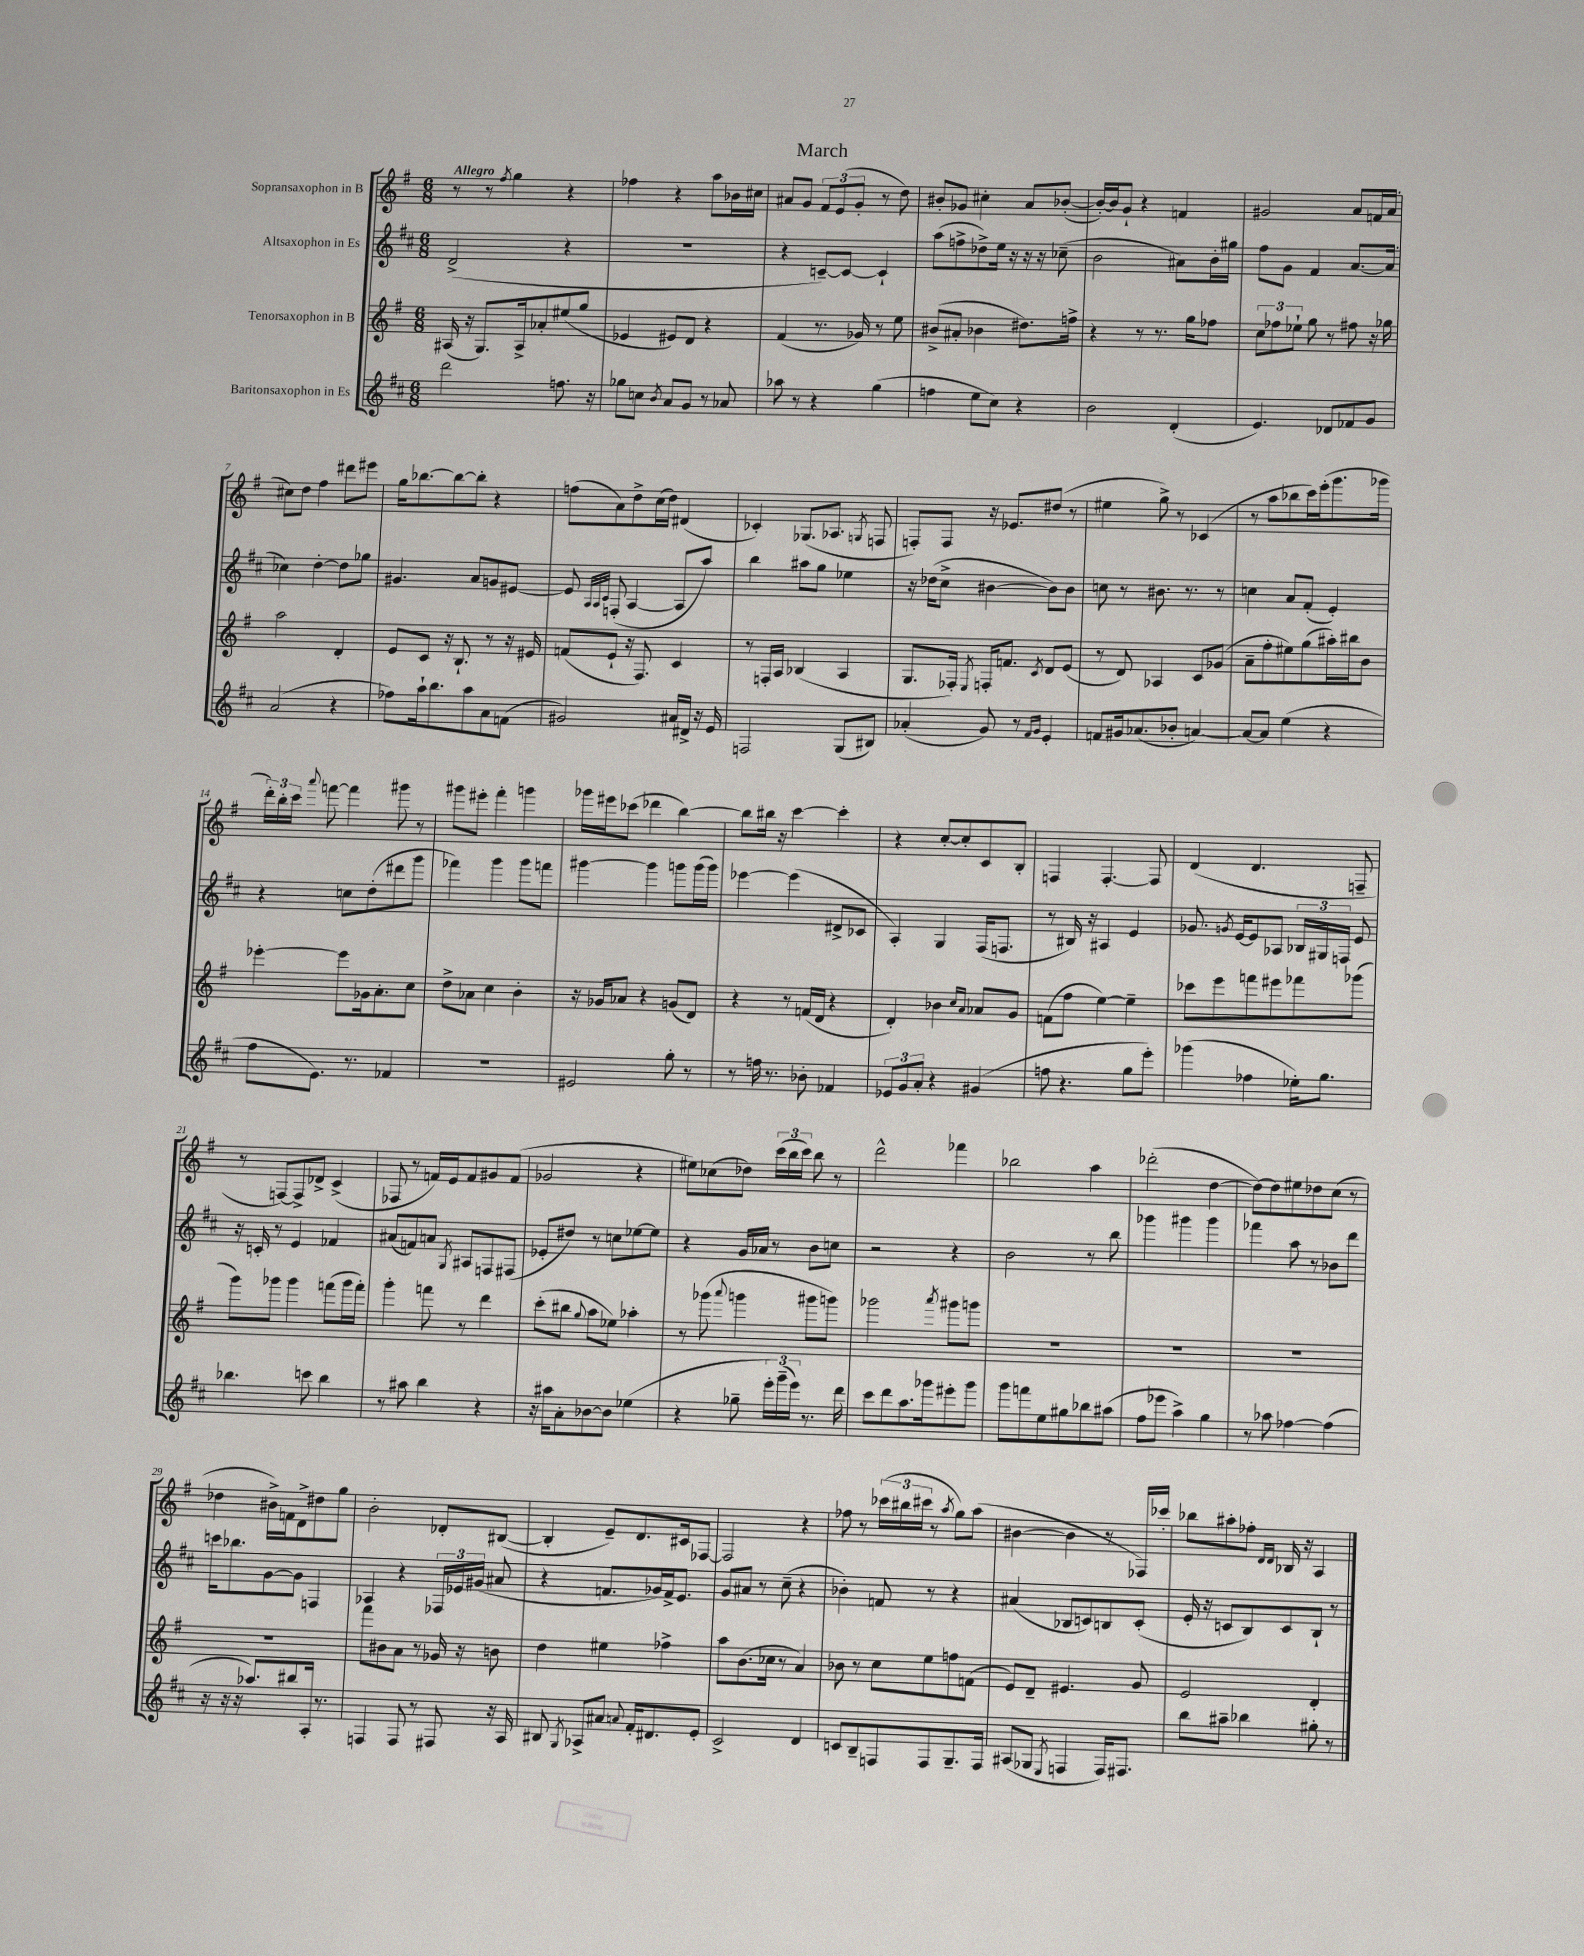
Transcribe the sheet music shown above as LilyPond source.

\header { title = "March" }
<<
\new StaffGroup <<
\new Staff = "s0" \with { instrumentName = "Sopransaxophon in B" } {
    \clef treble \key g \major \numericTimeSignature \time 6/8 \tempo "Allegro"
    \autoBeamOff r8 r8 \acciaccatura { fis''8 } g''4 r4 |
    fes''4 r4 a''8[ bes'16 cis''16] |
    ais'8[ g'8] \tuplet 3/2 { fis'8[ e'8( g'8]-. } r8 d''8) |
    bis'8[-. ges'8] cis''4-. a'8[ bes'8]~-.( |
    bes'16[~-.) bes'16 g'8]-! r4 f'4 |
    gis'2 a'8[ f'16 a'16]( |
    cis''8[) d''8] fis''4 dis'''8[ eis'''8] |
    g''16[ bes''8.~ bes''8~ bes''8]-. r4 |
    f''8[( a'8) d''8-> c''16( d''16]) dis'4( |
    ces'4-.) ges8.[( aes8.] \acciaccatura { g8 } f8 |
    f8[-.) f8] r16 ees'8.[ dis''8]( r8 |
    eis''4 g''8->) r8 ces'4( |
    r8 a''8[ bes''8 c'''16) e'''16-.( g'''8. ges'''16] |
    \tuplet 3/2 { d'''16[-.) b''16-. c'''16] } \appoggiatura { a'''8 } f'''8~ f'''4 gis'''8 r8 |
    gis'''8[ eis'''8]-. fis'''4-. g'''4 |
    ges'''16[ eis'''16 ces'''8]( des'''4 b''4~) |
    b''8[ bis''16] r16 c'''4~ c'''4-. |
    r4 c''8[~-. c''8-. c'8 b8]-. |
    f4 f4.~-. f8 |
    d'4( d'4. f8-- |
    r8 f8[~) f8-> des'8]-> c'4->( |
    fes8 r8 f'16[) e'16 f'8 gis'8 f'8]( |
    ges'2 r4 |
    eis''8[) ces''8( des''8]) \tuplet 3/2 { c'''16[( b''16 c'''16]) } b''8 r8 |
    d'''2-^ fes'''4 |
    bes''2 a''4 |
    des'''2-.( d''4~ |
    d''8[~) d''8 eis''8 des''8 c''8]( r8 |
    des''4 bis'16[->) f'16 d'8-> dis''8 g''8] |
    b'2-. des'8[-. bis8]~( |
    bis4-. e'8[--) d'8. cis'16 fes8]~ |
    fes2 r4 |
    fes''8 r8 \tuplet 3/2 { ces'''16[( bis''16 cis'''16] } r8 \acciaccatura { a''8 } g''8[) a''8]( |
    bis'4~ bis'4 r8 fes16[) ces'''16]-. |
    bes''8[ ais''8-. fes''8]-. \grace { d'16[ d'16] } bes16 r16 a4 \bar "|." |
}
\new Staff = "s1" \with { instrumentName = "Altsaxophon in Es" } {
    \clef treble \key d \major \numericTimeSignature \time 6/8
    \autoBeamOff d'2->( r4 |
    R2. |
    r4 c'8[~--) c'8]~ c'4-! |
    a''8[( f''8-> des''8->) e''16] r16 r16 r16 ces''8--( |
    b'2 ais'8[) b'16-. gis''16] |
    fis''8[ g'8] fis'4 a'8.[~ a'16]( |
    ces''4) d''4~-. d''8[ ges''8] |
    gis'4. a'8[ g'8 eis'8]~ |
    eis'8 \grace { a32[ a32 cis'32] } f8-.( a4~ a8[ a''8]) |
    b''4 ais''8[ g''8] ees''4 |
    r16 des''16[( cis''8]-> bis'4~ bis'8[) bis'8] |
    c''8 r8 bis'8. r8. r8 |
    c''4 a'8[ fis'8]-.( e'4-.) |
    r4 c''8[ d''8-.( dis'''8 g'''8] |
    fes'''4) g'''4 g'''8[ f'''8] |
    gis'''4~ gis'''4 g'''8[ g'''16( g'''16]) |
    ees'''4~ ees'''4( dis'8[-> ces'8] |
    a4-.) g4 fis16[( f8.] |
    r8 bis16) r16 ais4 e'4 |
    ges'8. \acciaccatura { g'8 } e'16[~ e'8 aes8] \tuplet 3/2 { bes16[ gis16 f16] } e'8 |
    r16 c'16-. r8 e'4 fes'4 |
    ais'8[( f'8) a'8] \acciaccatura { g8 } ais8[ f8 fis8]( |
    ees'8[-. dis''8]) r8 c''8[ ees''8~ ees''8] |
    r4 g'16[ aes'16] r8 b'8[ c''8] |
    r2 r4 |
    b'2 r8 b''8 |
    ges'''4 gis'''4 gis'''4 |
    fes'''4 a''8 r8 bes'8[ d'''8] |
    c'''16[ bes''8. g'8~ g'8] f4 |
    aes4 r4 \tuplet 3/2 { fes16[ ees'16 gis'16]( } ais'8 |
    r4 f'8.[ ges'16) f'16-> e'8.] |
    g'8[ ais'8] r8 cis''8--( r4 |
    bes'4-.) f'8 r8 r4 |
    ais'4( bes8[ c'8) b8 c'8]-.( |
    e'16-. r16 c'8[ b8) c'8 b8]-! r8 \bar "|." |
}
\new Staff = "s2" \with { instrumentName = "Tenorsaxophon in B" } {
    \clef treble \key g \major \numericTimeSignature \time 6/8
    \autoBeamOff ais16( r16 g8.[) ais16-> aes'8-. eis''8( g''8] |
    ees'4 eis'8[) d'8] r4 |
    fis'4( r8. ges'16) r8 e''8 |
    bis'8[->( ais'8]-. bes'4 dis''8.[) f''16]-> |
    r4 r8 r8. g''16[ fes''8] |
    \tuplet 3/2 { c''8[ fes''8 ees''8]-! } g''8 r8 fis''8 r16 ges''16 |
    a''2 d'4-. |
    e'8[ c'8] r16 b8.-! r8 r16 eis'16 |
    f'8[( e'8]-! r16 fis8.) c'4 |
    r8 f16[-. a16] bes4( a4 |
    g8.[ fes16]-.) \acciaccatura { e8 } f16[-. f'8.] \acciaccatura { c'8 } d'8[ e'8]( |
    r8 d'8) aes4 c'8[ ges'8]( |
    a'8[-- fis''8-. eis''8) g''8( ais''16-.) bis''16 b'8] |
    ees'''4~-. ees'''8[ ges'16 a'8.-. c''8] |
    d''8[-> aes'8] c''4 b'4-. |
    r16 ges'16[ aes'8] r4 g'8[( d'8]) |
    r4 r8 f'16[( d'16] r4 |
    d'4-.) bes'4 \grace { c''16[ a'16] } aes'8[ g'8] |
    f'8[( fis''8] e''4~) e''4-- |
    ces'''8[ e'''8 f'''8 eis'''8 fes'''8 ges'''8]( |
    g'''8[) ges'''8] ges'''4 f'''8[( ges'''16 f'''16]-.) |
    g'''4-. f'''8 r8 d'''4 |
    c'''8[-.( bis''8] \appoggiatura { g''8 } a''8[ ees''8]) aes''4-. |
    r8 ges'''8( \appoggiatura { a'''8 } g'''4 gis'''8[ g'''8]) |
    ges'''2 \acciaccatura { a'''8 } gis'''8[ g'''8] |
    R2. |
    R2. |
    R2. |
    R2. |
    fis'''8[ bis'8 a'8] r8 ges'16 r16 b'8 |
    d''4 eis''4 fes''4-> |
    a''8[ b'8.( ces''16] r8 a'4) |
    bes'8 r8 c''8[ e''8 f''8 f'8]( |
    e'8[) d'8]-- eis'4. g'8 |
    e'2 d'4-. \bar "|." |
}
\new Staff = "s3" \with { instrumentName = "Baritonsaxophon in Es" } {
    \clef treble \key d \major \numericTimeSignature \time 6/8
    \autoBeamOff d'''2 f''8. r16 |
    ges''8[ c''8] \acciaccatura { b'8 } a'8[ g'8] r8 aes'8 |
    aes''8 r8 r4 g''4( |
    f''4 e''8[ cis''8]) r4 |
    b'2 d'4-.( |
    e'4.) des'8[ fes'8 g'8] |
    a'2( r4 |
    fes''8[) a''16-! b''8. a''8 a'8 f'8]( |
    gis'2) ais'16[ dis'16]-> r16 e'16 |
    f2 g8[( bis8]) |
    aes'4-.( g'8) r8 \grace { fis'16[ g'16] } e'4-. |
    f'8[ gis'16 aes'8.( bes'8]-. a'4~) |
    a'8[~ a'8] e''4( r4 |
    fis''8[ e'8.]) r8. fes'4 |
    R2. |
    eis'2 g''8-. r8 |
    r8 f''16 r8. bes'8-. fes'4 |
    \tuplet 3/2 { ees'8[ g'8 a'8]-. } r4 gis'4( |
    f''8 r4. g''8[ e'''8]-.) |
    ges'''4( fes''4 ees''16[-.) g''8.] |
    bes''4. c'''8 bes''4 |
    r8 ais''8 b''4 r4 |
    r16 ais''16[ a'8-. bes'8~ bes'8] ees''4( |
    r4 ges''8-- \tuplet 3/2 { e'''16[-.) g'''16--( e'''16]) } r8. d'''16 |
    cis'''8[ d'''8 a''8. ges'''16 eis'''8-. ges'''8] |
    g'''8[ f'''8 e''8 gis''8 bes''8 ais''8]( |
    fis''8[ ees'''8] a''4->) g''4 |
    r8 aes''8 fes''4~ fes''4( |
    r16 r16 r16 aes''8.[) bis''8 a16]-. r8. |
    f4 f8 r8 fis8 r16 a16 |
    bis8 \acciaccatura { g8 } aes8[-> ais'8] \appoggiatura { a'8 } fis'16[-. dis'8. e'8]-. |
    cis'2-> d'4 |
    c'8[ b8-- f8 f8 g8.-- f16] |
    ais8[( ges8] \acciaccatura { e8 } f4 f16[) fis8.] |
    b''8[ ais''8]-- bes''4 gis''8-. r8 \bar "|." |
}
>>
>>
